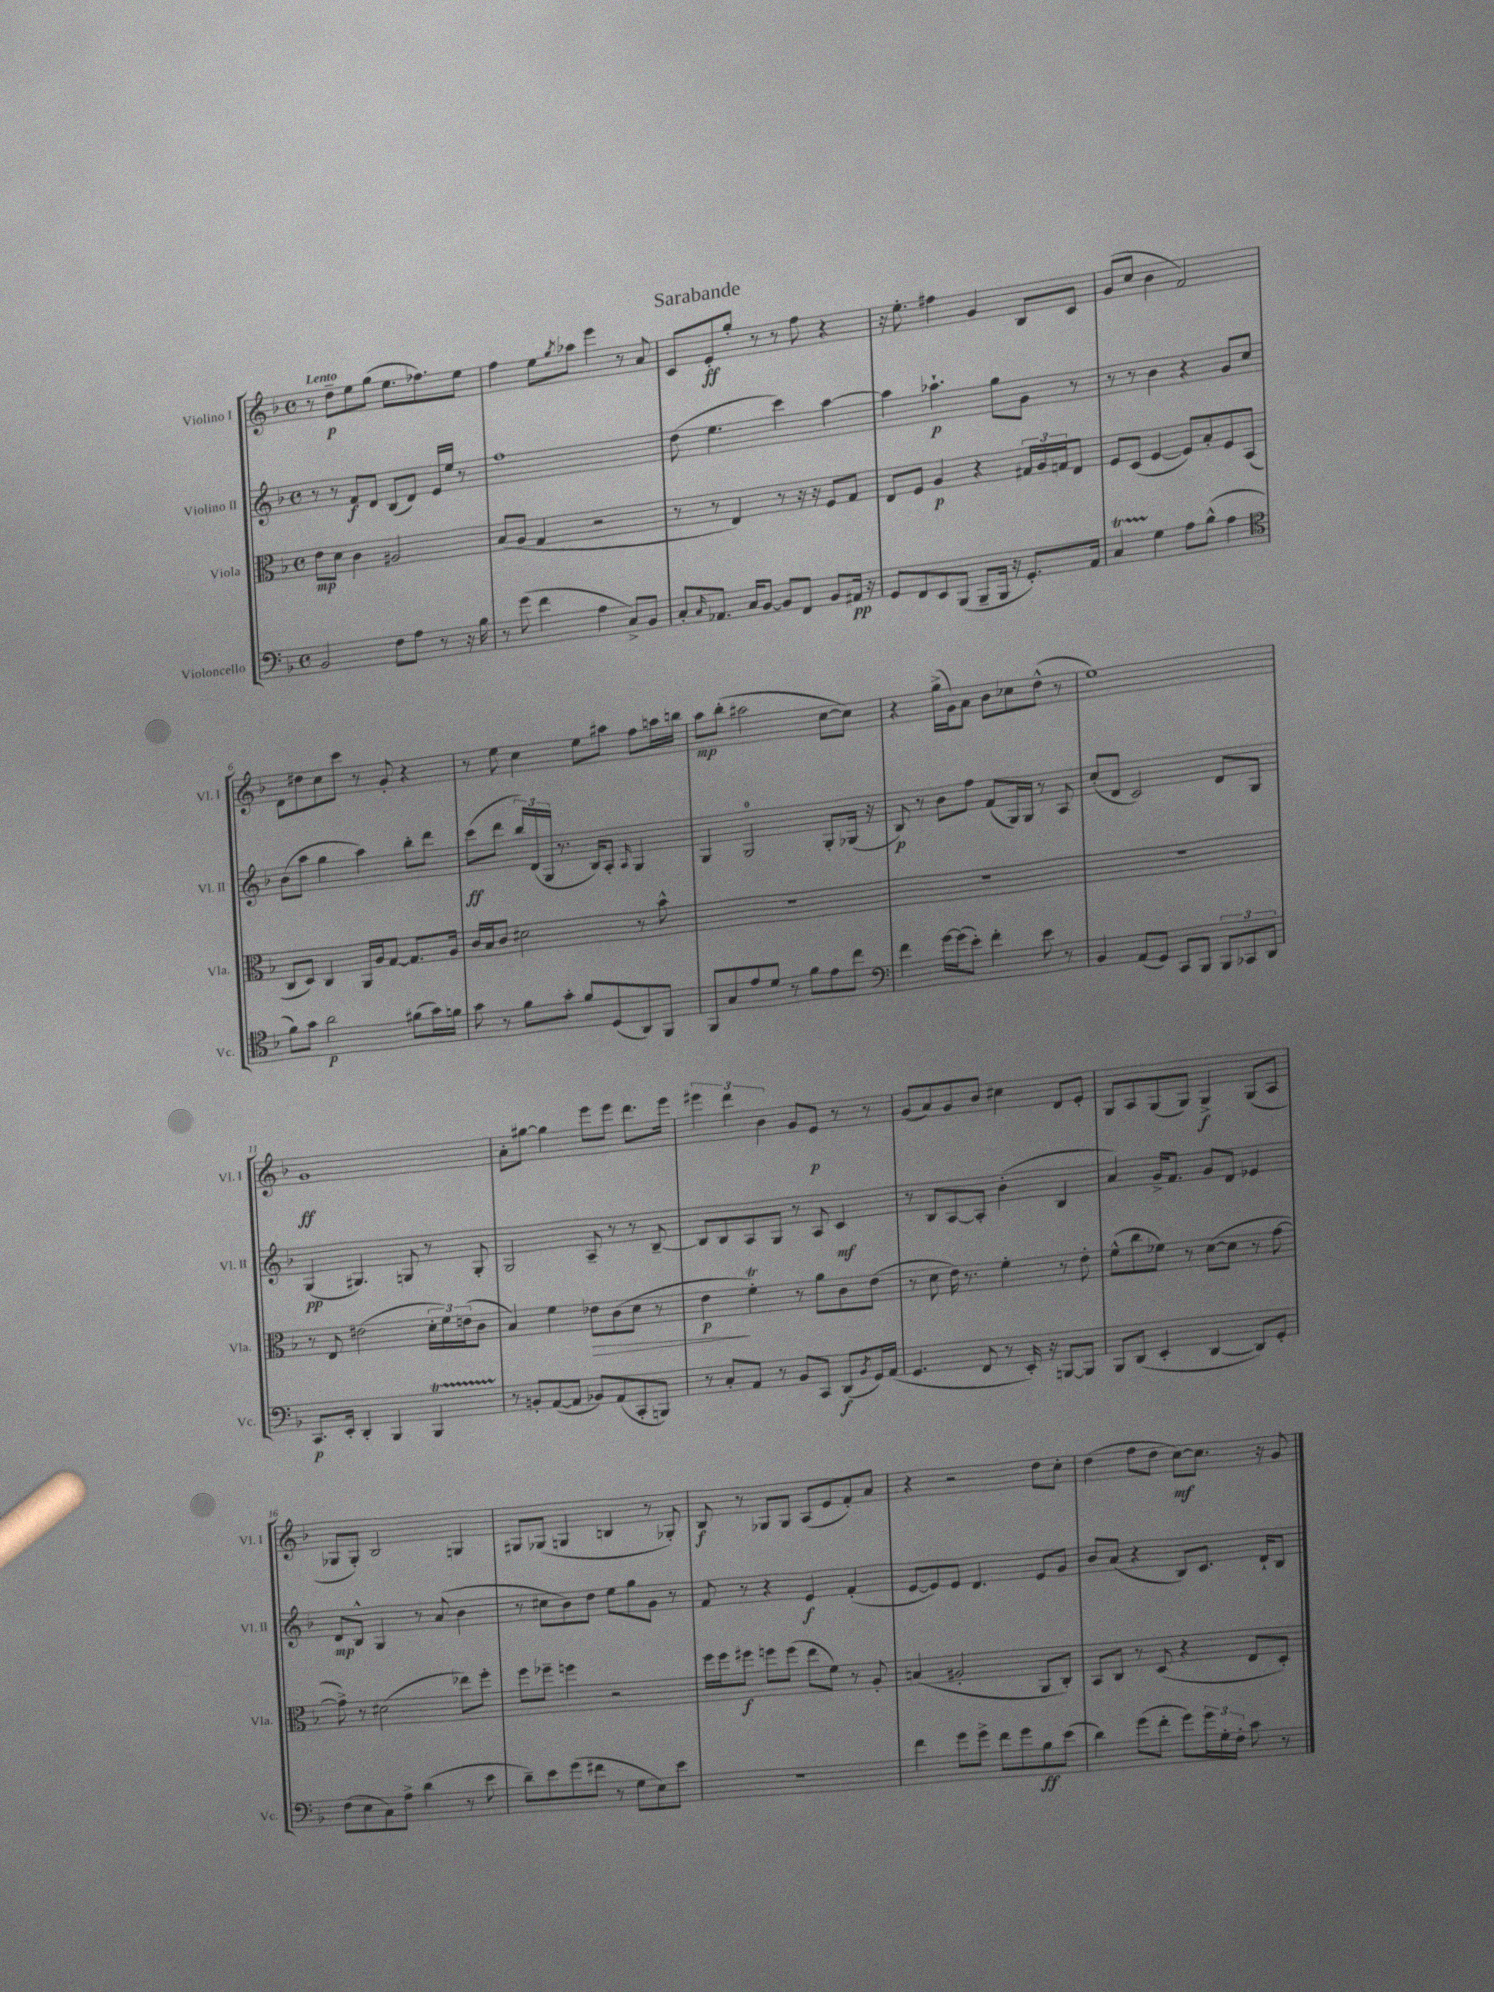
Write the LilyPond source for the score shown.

\header { title = "Sarabande" }
<<
\new StaffGroup <<
\new Staff = "s0" \with { instrumentName = "Violino I" shortInstrumentName = "Vl. I" } {
    \clef treble \key f \major \defaultTimeSignature \time 4/4 \tempo "Lento"
    r8 d''8--\p e''8 g''8( e''8. fes''8.) e''8 |
    f''4 e''8 \acciaccatura { g''8 } aes''8 e'''4 r8 a'8 |
    c'8 e'8-.\ff g''8-. r8 r8 f''8 r4 |
    r16 e''8.-. fis''4 g'4 bes8 c'8 |
    g'8( c''8 bes'4 f'2) |
    d'8 dis''8 c''8 c'''8 r8 g'8-. r4 |
    r8 e''8 c''4 e''8 ais''8 f''8 a''16 b''16 |
    a''8\mp bes''8-.( ais''2 c''8~ c''8) |
    r4 g''16->( g'16) a'8 bes'8 ces''8 d''8-^( r8 |
    e''1) |
    g'1\ff |
    a'8-. gis''8~ gis''4 e'''8 e'''8 d'''8. e'''16 |
    \tuplet 3/2 { eis'''4 d'''4 bes'4 } g'8 e'8\p r8 r8 |
    g'8( a'8) g'8 bes'8 cis''4 d'8 e'8-. |
    g8 a8 g8( g8) g4->\f g8( a8 |
    ges8 ges8-.) bes2 g4 |
    gis8 ges8( g4 b4 r8 ges8-.) |
    bes8\f r8 ges8 ges8 a8( e'8 f'8-.) a'8 |
    r4 r2 d''8 c''8-. |
    d''4( f''8 d''8 c''8~\mf) c''8. r16 g'8 \bar "|." |
}
\new Staff = "s1" \with { instrumentName = "Violino II" shortInstrumentName = "Vl. II" } {
    \clef treble \key f \major \defaultTimeSignature \time 4/4
    r8 r8 f'8\f d'8 bes8( d'8) e'16 e''16 r8 |
    f''1 |
    d''8( e''4. c'''4) a''4~ |
    a''4 aes''4.-!\p g''8 g'8 r8 |
    r8 r8 bes'4 r4 g'8 c''8 |
    bes'8( a''8 g''4 a''4) bes''8-. d'''8 |
    c'''8\ff( d'''8 \tuplet 3/2 { bes''16) d'16( g16 } r8. bes16) a8-. \grace { a16 } g4 |
    g4 g2-0 g8-. ges16( r16 |
    bes8\p) r8 bes'8 f''8 f'8( g16) g16 r8 a8 |
    c''8-.( d'8 c'2) d'8 g8 |
    g4\pp( gis4.) g8 r8 g8-. |
    g2 a8-- r8 r8 bes8~-- |
    bes8 bes8 a8 g8 r8 a8 c'4\mf |
    r8 bes8 a8~ a8-. bes'4-.( bes4 |
    a'4) g'16-> f'8. g'8 d'8 ees'4 |
    d'8\mp bes8-^ g4 r8 a'8( bes'4 |
    r8 cis''8 bes'8) d''8 e''8 g''8 g'8 r8 |
    f'8 r8 r4 e'4\f f'4-.( |
    e'8~ e'8) e'8 d'4. e'8 g'8 |
    bes'8 a'8( r4 bes8) c'8. d'16-! bes8 \bar "|." |
}
\new Staff = "s2" \with { instrumentName = "Viola" shortInstrumentName = "Vla." } {
    \clef alto \key f \major \defaultTimeSignature \time 4/4
    e'8\mp d'8 c'4 ais2 |
    bes8( a8 g4 r2 |
    r8 r8 e4) r8 r16 r16 f8 g8 |
    e8 f8 a4\p r4 \tuplet 3/2 { gis16 a16 g16 } e8 |
    f8 d8( f4~ f8) bes8-. f8 bes,8( |
    c8 d8) c4 a,16 a16 g8~ g8. a16 |
    c'16 bes16 c'8 dis'2 r8 bes'8-^ |
    R1 |
    R1 |
    R1 |
    r8 e8 eis'2( \tuplet 3/2 { d'16-. f'16) e'16( } c'8 |
    bes4) f'4 ees'8\> c'8( d'8 r8 |
    e'4\p\! f'4-.\trill) r8 a'8 c'8 e'8( |
    r8 d'8 e'16) r8. f'4-. r8 e'8-. |
    f'8-^( c''8 fes'8) r8 d'8~( d'8 r8 g'8~ |
    g'8->) r8 dis'2( ees''8) f''8-. |
    f''8 fes''8-- f''4 r2 |
    f''16 f''16 fis''8\f f''8 f''8( e''8 f'8) r8 a8-. |
    b4( ais2-. a,8 c8-.) |
    bes,8 c8 r8 d8( r4 e8 d8-.) \bar "|." |
}
\new Staff = "s3" \with { instrumentName = "Violoncello" shortInstrumentName = "Vc." } {
    \clef bass \key f \major \defaultTimeSignature \time 4/4
    bes,2 f8 a8 r8 r16 bes16 |
    r8 g'8( f'4 a4 c8->) bes,8 |
    c8-. \grace { c16 } aes,8. c16 bes,8~ bes,8 f,8 bes,8 ais,16\pp r16 |
    g,8 f,8 e,8 bes,,8( bes,,8-- bes,,16 r16 g,8.-.) a,16 |
    c4\startTrillSpan g4\stopTrillSpan a8 bes8-^( a4 |
    \clef tenor f'8) g'8 a'2\p fis'8( g'16) f'16 |
    g'8 r8 f'8 g'8-. f'8 d8( a,8) f,8 |
    f,8 g8 e'8 d'8 r8 f'8 e'8 c''8 |
    \clef bass f'4 g'16~ g'16( e'8-.) f'4-. e'8 r8 |
    bes,4 a,8( g,8) c,8 bes,,8 \tuplet 3/2 { bes,,8 ces,8 d,8 } |
    c,8.\p e,16-. d,4-. bes,,4 bes,,4\startTrillSpan |
    r8\stopTrillSpan b,8-. a,8~( a,8 bes,8) a,8( c,8-. b,,8) |
    r8 c8-. a,8 r8 bes,8 c,8 d,8\f( \acciaccatura { bes,8 } g,16) a,16( |
    g,4. f,8 r8 e,16-.) r16 b,,8~ b,,8 |
    bes,,8 d,8( e,4-. d,4~ d,8) g,8-. |
    f8( e8 c8) a8-> d'4( r8 e'8 |
    d'8--) e'8 g'8( fis'8 r8 g8 e8) e'8 |
    R1 |
    f'4 g'8 g'8-> f'8 g'8 bes8\ff e'8( |
    d'4) g'8( f'8-. g'8) \tuplet 3/2 { g'16 g16-. f16-. } c'8 r8 \bar "|." |
}
>>
>>
